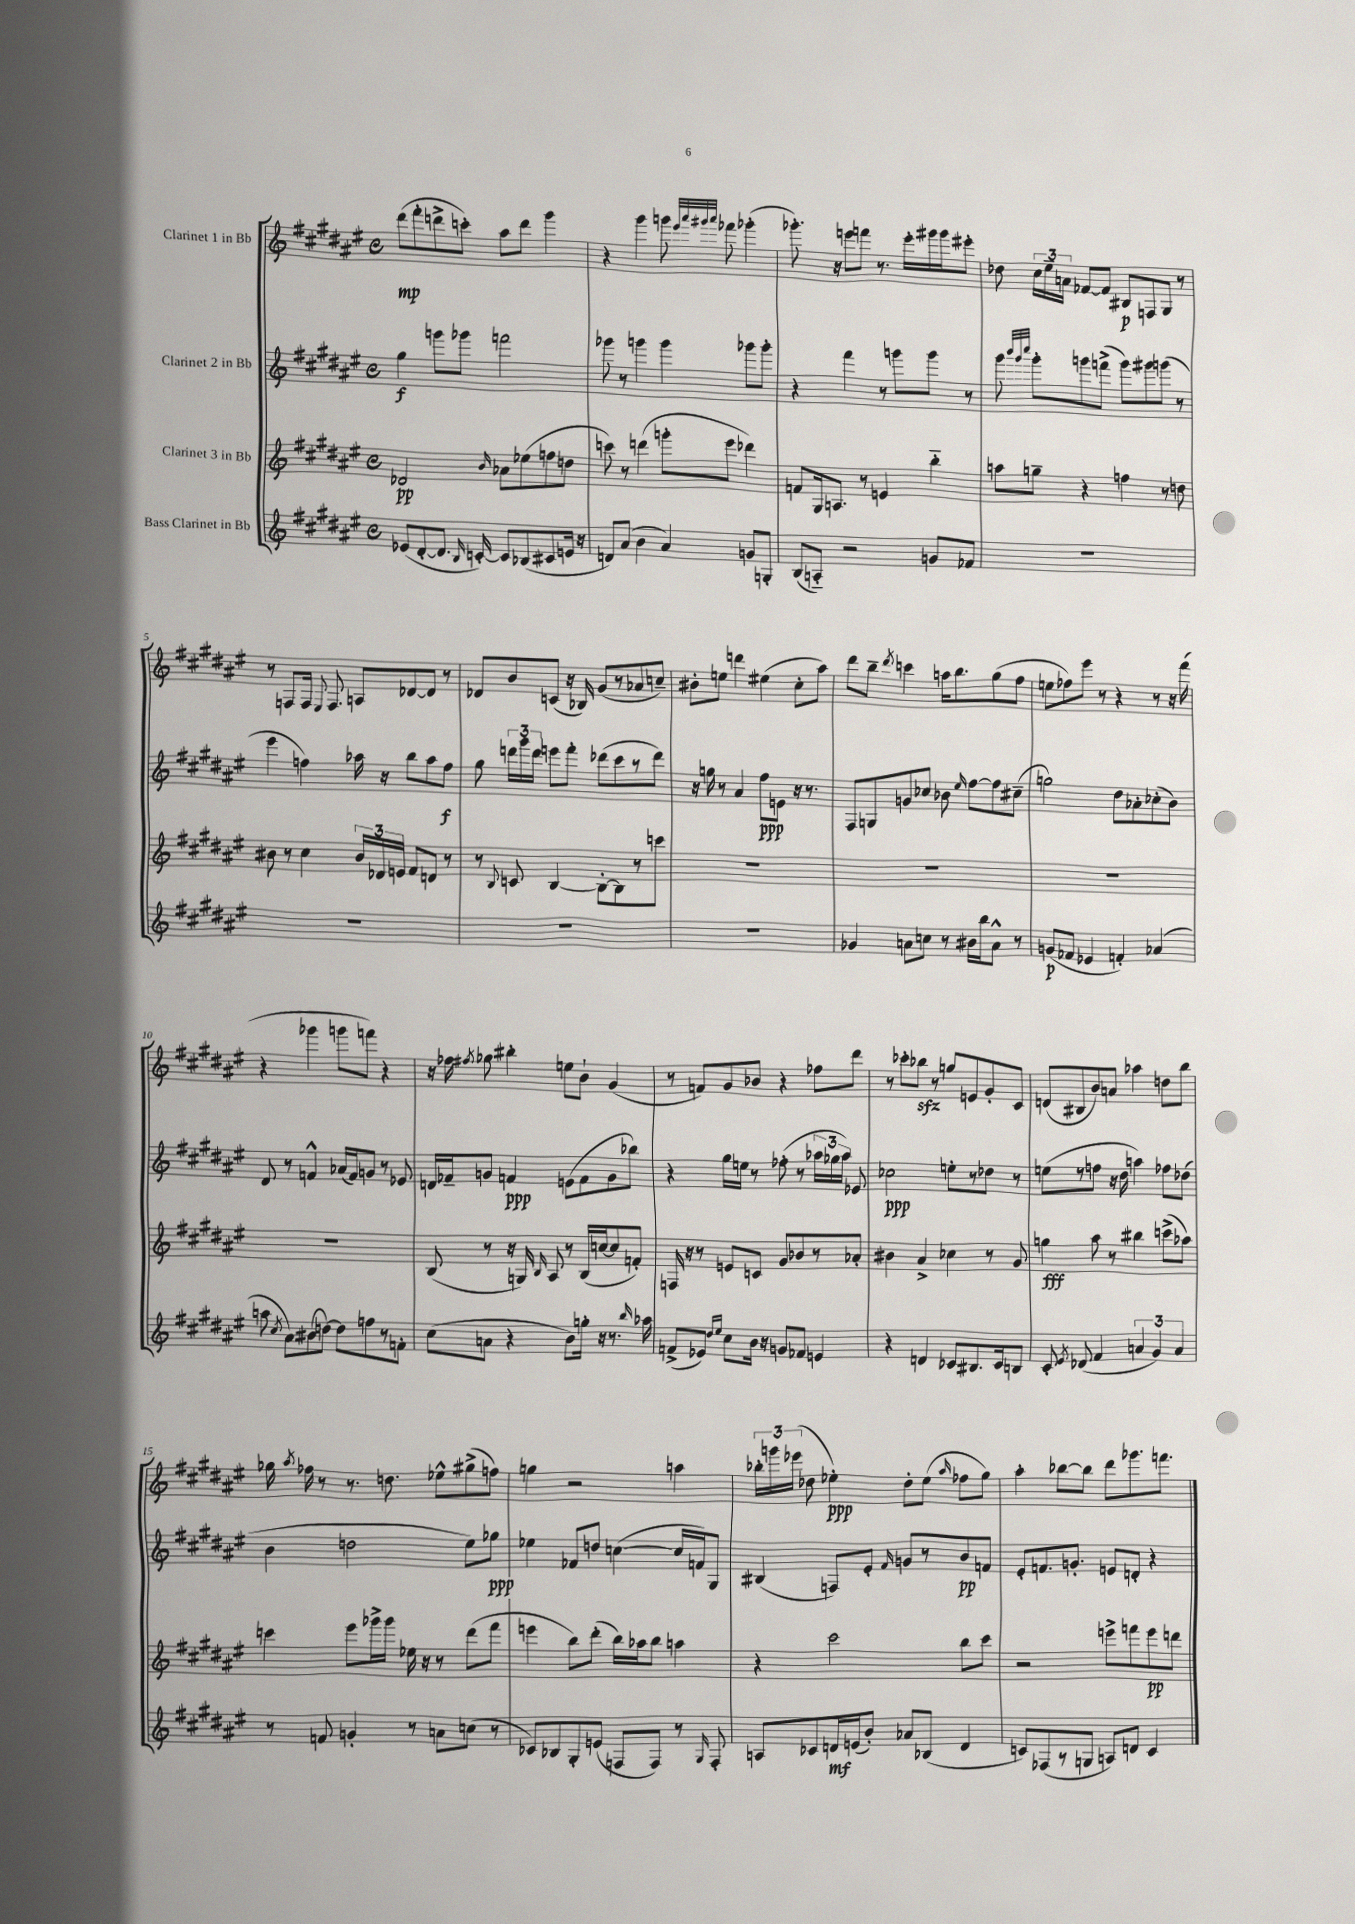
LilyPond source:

<<
\new StaffGroup <<
\new Staff = "s0" \with { instrumentName = "Clarinet 1 in Bb" } {
    \clef treble \key fis \major \defaultTimeSignature \time 4/4
    \autoBeamOff dis'''8[\mp( fis'''8-. d'''8-> c'''8]-.) ais''8[ d'''8] gis'''4 |
    r4 gis'''4 g'''8 \grace { eis'''32[ ais'''32 gis'''32 ais'''32] } fes'''8 ges'''4-.( |
    ges'''8.-.) r16 e'''8[ f'''8] r8. e'''16[-. gis'''16 gis'''16 eis'''8]-. |
    des''8 \tuplet 3/2 { cis''16[ eis''16-- a'16] } fes'8[~ fes'8] bis8[\p f8 gis8] r8 |
    r8 f8[ f16] \appoggiatura { eis8 } f8. a8[ des'8~ des'8] r8 |
    des'8[ b'8 c'8]( r16 bes16) gis'8[( r8 aes'8 c''8]--) |
    bis'8[-. e''8] d'''4 eis''4( cis''8[-. ais''8]) |
    dis'''8[ b''8]-- \acciaccatura { dis'''8 } c'''4 a''16[ b''8. gis''8( fis''8] |
    e''8[ fes''8) eis'''8] r8 r4 r8 r16 fis'''16( |
    r4 ges'''4 g'''8[ f'''8]) r4 |
    r16 fes''16 \acciaccatura { fis''8 } ges''8 bis''4-. e''8[ b'8]-! gis'4( |
    r8 f'8[) gis'8 bes'8] r4 fes''8[ dis'''8] |
    r8 ces'''8[-. bes''8]\sfz r8 g''8[ e'8 gis'8-. cis'8] |
    d'8[( bis8 b'8) a'8] aes''4 d''8[ b''8] |
    ges''16 \acciaccatura { ais''8 } fes''16 r8 r8. d''8. ees''8[-^ gis''8->( f''8]) |
    g''4 r2 a''4 |
    \tuplet 3/2 { bes''16[-. g'''16 ees'''16]( } des''8 ees''4-.\ppp) des''8[-. ees''8]( \grace { ais''16 } fes''8[ gis''8]) |
    ais''4-. bes''8[~ bes''8] dis'''8[ ges'''8. f'''8.] \bar "|." |
}
\new Staff = "s1" \with { instrumentName = "Clarinet 2 in Bb" } {
    \clef treble \key fis \major \defaultTimeSignature \time 4/4
    \autoBeamOff gis''4\f g'''8[ ges'''8] f'''2 |
    ges'''8 r8 g'''4 g'''4 ges'''8[ ges'''8]-. |
    r4 fis'''4 r8 g'''8[ g'''8] r8 |
    gis'''8 \grace { b'''32[ gis'''32 cis''''32] } gis'''8[-. g'''8 f'''8]->( g'''8[) gis'''8 g'''8]( r8 |
    eis'''4 f''4) aes''16 r16 b''8[ aes''8 f''8]\f |
    gis''8 \tuplet 3/2 { d'''16[ gis'''16 d'''16] } e'''8[ fis'''8]-. des'''8[( cis'''8 r8 des'''8]) |
    r16 g''16 r8 ais'4 fis''8[\ppp e'8] r16 r8. |
    fis8[ g8 g'8 ces''8] bes'8 \grace { eis''16 } fis''8[~ fis''8 cis''8]--( |
    g''2) dis''8[ aes'8-. ces''8-.( b'8]) |
    dis'8 r8 f'4-^ aes'16[( f'16) g'8] r8 ees'8 |
    d'16[ fes'16-- g'8] f'4\ppp e'8[( f'8 g'8 bes''8]) |
    r4 gis''16[ e''16] r8 fes''8-.( r8 \tuplet 3/2 { aes''16[ ges''16 aes''16]) } ees'8 |
    ces''2\ppp e''8[-. r8 des''8] r8 |
    e''8[( r8 f''8] r16 dis''16 a''4) fes''8[ des''8]( |
    b'4 d''2 eis''8[) ges''8]\ppp |
    ees''4 fes'8[ d''8] c''4~( c''16[ f'16) gis8] |
    bis4( f8[) eis'8]-. \grace { fis'16 } g'8[ r8 b'8\pp f'8] |
    eis'8[-. f'8. g'8.]-. e'8[ d'8]-. r4 \bar "|." |
}
\new Staff = "s2" \with { instrumentName = "Clarinet 3 in Bb" } {
    \clef treble \key fis \major \defaultTimeSignature \time 4/4
    \autoBeamOff des'2\pp \grace { b'16 } aes'8[ ees''8( f''8 d''8] |
    c'''8) r8 d'''4( g'''8[-. eis'''8] des'''4) |
    f'8[ gis16 a8.] r8 e'4 b''4-_ |
    a''8[ g''8]-- r4 f''4 r8 d''8 |
    bis'8 r8 cis''4 \tuplet 3/2 { bis'16[ des'16 e'16] } fis'8[ d'8] r8 |
    r8 \appoggiatura { b8 } c'8 b4~ b8[~-. b8 r8 c'''8] |
    R1 |
    R1 |
    R1 |
    R1 |
    b8( r8 r16 g16) \grace { b16 } ais8 r8 b16[( c''16~ c''8 f'8]-.) |
    f16 r16 r8 e'8[ c'8] gis'8[ bes'8 r8 aes'8]-. |
    bis'4 ais'4-> ces''4 r8 gis'8 |
    g''4\fff ais''8 r8 bis''4 c'''8[->( aes''8]) |
    c'''4 eis'''8[ ges'''16-> ges'''16] ees''16 r16 r8 dis'''8[( fis'''8] |
    e'''4 b''8[) dis'''8]-.( b''16[) aes''16 b''8] a''4 |
    r4 cis'''2 b''8[ cis'''8] |
    r2 e'''8[-> f'''8 e'''8\pp d'''8] \bar "|." |
}
\new Staff = "s3" \with { instrumentName = "Bass Clarinet in Bb" } {
    \clef treble \key fis \major \defaultTimeSignature \time 4/4
    \autoBeamOff ees'8[( dis'8~-. dis'8.] \grace { b16 } c'16~-.) c'8[ bes8( cis'8 e'16] r16 |
    d'8[) ais'8]( b'4 ais'4) g'8[ g8]-. |
    b8[( a8]-_) r2 g'8[ fes'8] |
    R1 |
    R1 |
    R1 |
    R1 |
    ges'4 a'8[ c''8] r8 bis'16[ b''16 a'8]-^ r8 |
    g'8[\p( fes'8] ees'4 f'4-.) aes'4( |
    a''8 \acciaccatura { cis''8 } ais'8[) bis'8( d''8]~) d''8[ f''8 r8 f'8]-. |
    cis''8[( a'8] r4 b'8[) g''16]-. r16 r8. \grace { b''16 } aes''16 |
    f'8[->( ees'8]) \grace { dis''16[ eis''16] } cis''8[ b'16] r16 g'8[ fes'8] e'4 |
    r4 d'4 ces'8[ bis8. ces'16 b8] |
    cis'8-. \acciaccatura { eis'8 } des'8( fis'4 \tuplet 3/2 { a'4 gis'4) a'4 } |
    r8 f'8 g'4-. r8 a'8[ c''8]( r8 |
    ces'8[) bes8 gis8-. e'8]( f8[ f8]) r8 \grace { gis16 } f8-. |
    a8[ ces'8 d'16\mf e'16( b'8]-.) aes'8[ bes8]( d'4 |
    c'8[) fes8( r8 g8] a8[) d'8] c'4 \bar "|." |
}
>>
>>
